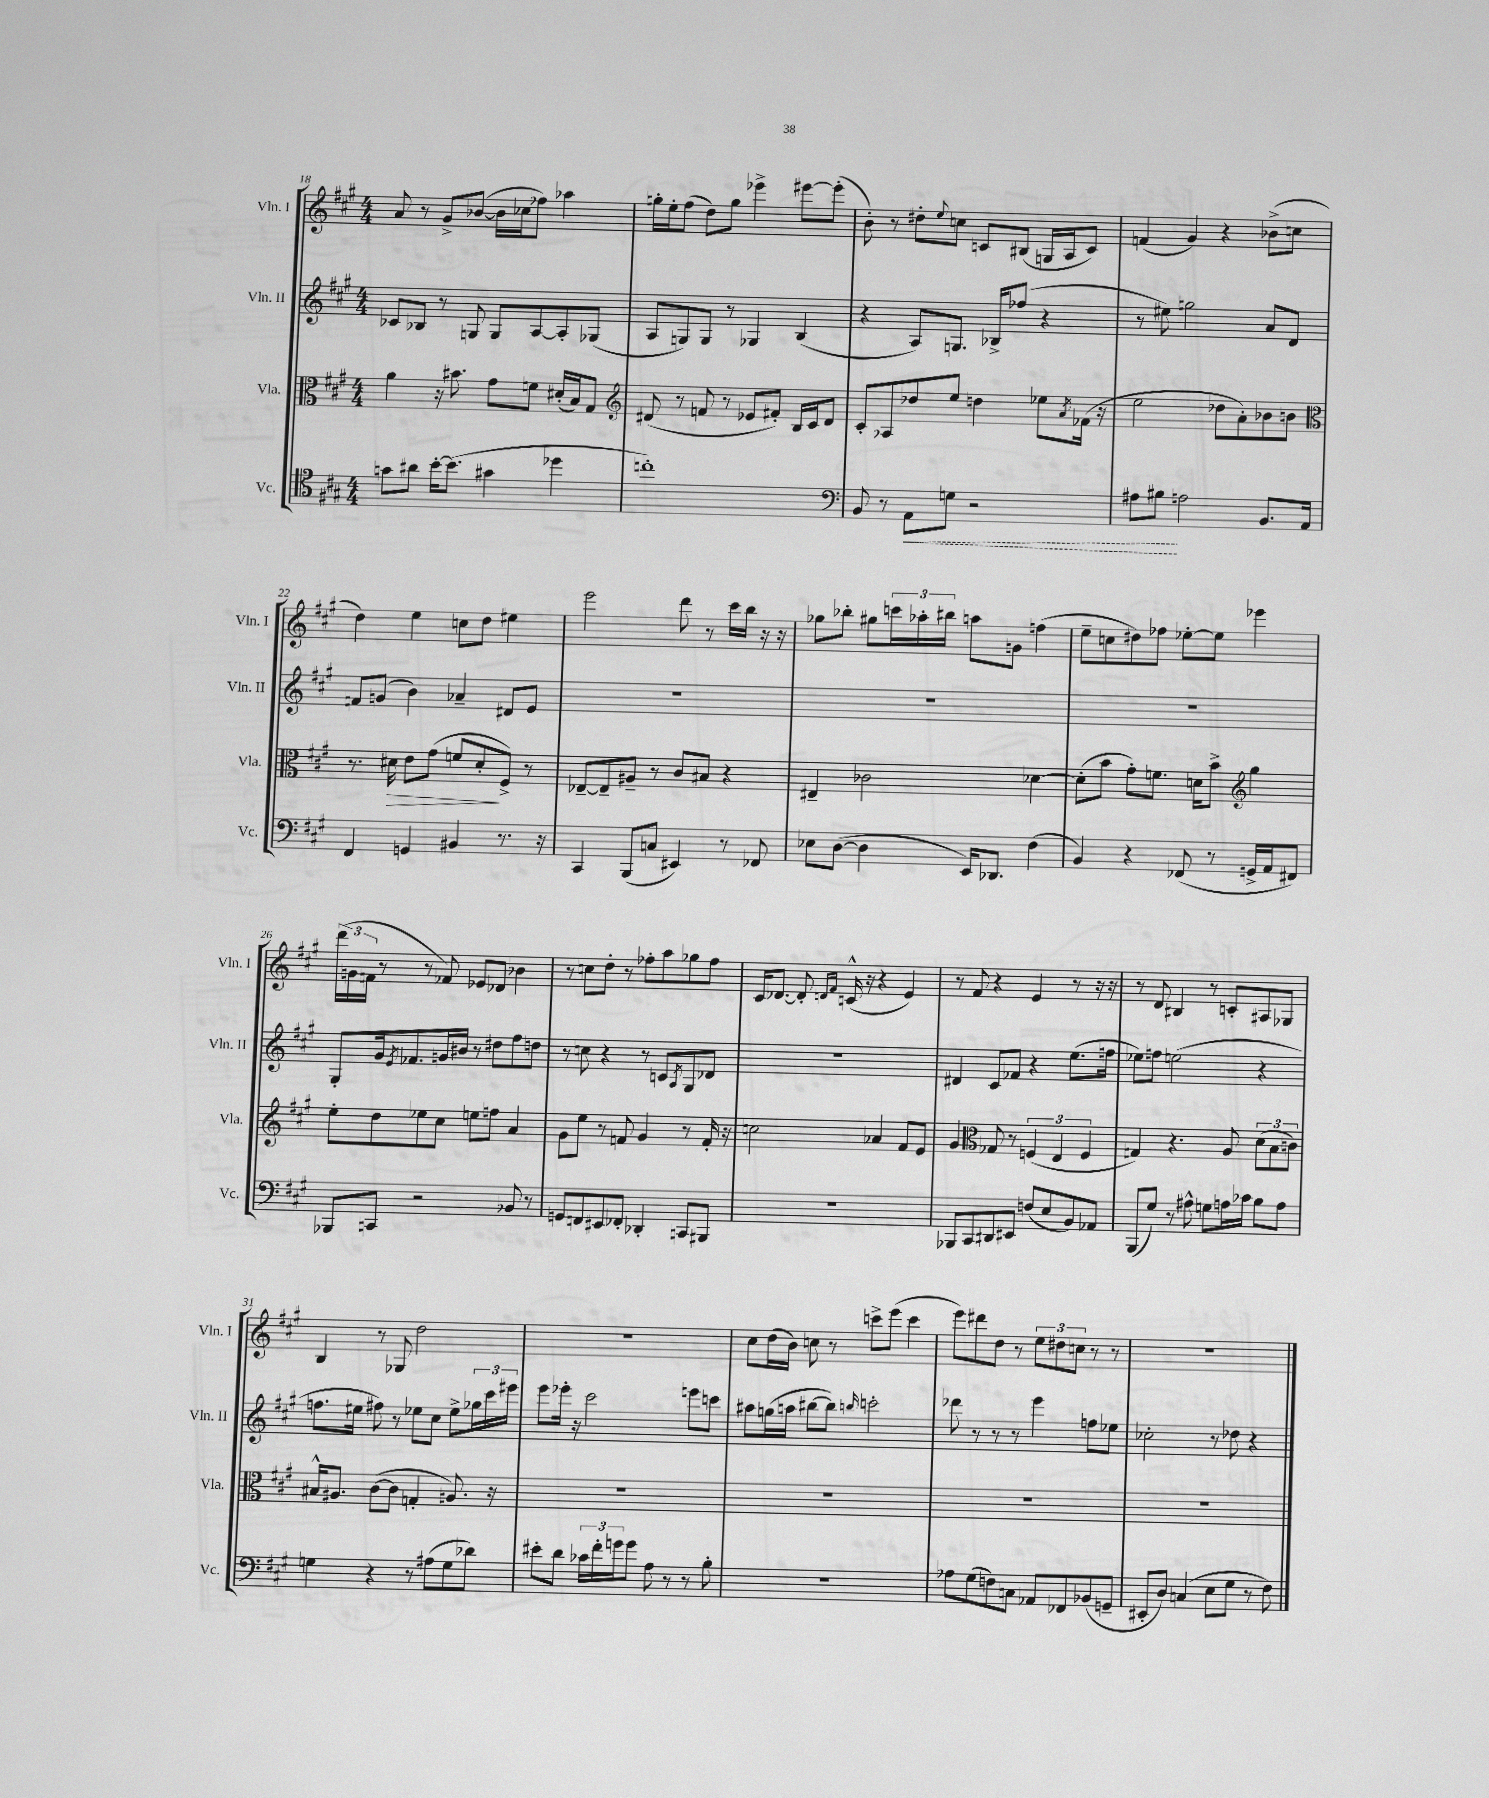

**kern	**kern	**kern	**kern
*staff4	*staff3	*staff2	*staff1
*clefC4	*clefC3	*clefG2	*clefG2
*k[f#c#g#]	*k[f#c#g#]	*k[f#c#g#]	*k[f#c#g#]
*M4/4	*M4/4	*M4/4	*M4/4
8g\L	4a\	8c-/L	8a/
8a#\J	.	8B-/J	8r
[16b'\LK	16r	8r	8g#^/L
(8.b\]J	8.b#\	.	.
.	.	8G/	([8b-/J
4g#\	8g#\L	8G/L	16b-\]LL
.	.	.	16cc-\J
.	8f\J	[8A/	8ff-\J)
4dd-\	(16d#'/LL	8A'/]	4aa-\
.	16B/J)	.	.
.	8G#/J	(8G-/J	.
=	=	=	=
*	*clefG2	*	*
1cc')	(8d#/	8A/L	16gg'\LL
.	.	.	16ee'\J
.	8r	8G/)	(8ff#\J
.	8f/	8G/J	8dd\L)
.	8r	8r	8gg\J
.	8e-/L	4G-/	4eee-^\
.	8f#'/J)	.	.
.	16B/LL	(4B/	[8eee#\L
.	16c#/J	.	.
.	8d#/J	.	(8eee#'\]J
=	=	=	=
*clefF4	*	*	*
8BB/	8c#'/L	4r	8b'\)
8r	8A-/	.	8r
8AA\L	8dd-/	8A/L)	8dd#'\L
.	.	.	8qqee/
8G\J	8ee/J	8.G/J	8cc\J
2r	4dd\	.	8c/L
.	.	16B-^/LK	.
.	.	(8ff-/J	(8B#/J
.	8ee-\L	4r	16G/LL
.	.	.	16A/J
.	8qa/	.	.
.	(16f-\Jk	.	8c/J)
.	16r	.	.
=	=	=	=
8A#\L	2ee\	8r	(4f/
8B#\J	.	8ee#\)	.
2A\	.	2gg\	4g#/)
.	8dd-\L	.	4r
.	8a'\)	.	.
8.BB/L	8b-\	8a/L	(8b-^\L
.	8b\J	8d/J	8cc\J
16AA/Jk	.	.	.
=	=	=	=
*	*clefC3	*	*
4FF#/	8.r	8f/L	4dd\)
.	.	(8g/J	.
.	16d#\	.	.
4GG/	8e\L	4b\)	4ee\
.	(8g#\J	.	.
4BB#/	8f/L	4a-~/	8cc\L
.	8d#'/	.	8dd\J
8.r	8F#^/J)	8d#/L	4ee#\
.	8r	8e/J	.
16r	.	.	.
=	=	=	=
4CC#/	[8E-~/L	1r	2eee\
.	8E-~/]	.	.
(8BBB/L	8A#~/J	.	.
8C/J	8r	.	.
4EE#/)	8c#/L	.	8ddd\
.	8B#/J	.	8r
8r	4r	.	16ccc#\LL
.	.	.	16bb\JJ
8FF-/	.	.	16r
.	.	.	16r
=	=	=	=
8E-\L	4E#~/	1r	8gg-\L
([8D\J	.	.	8bb-'\J
4D\]	2c-\	.	8gg#\L
.	.	.	24ccc\L
.	.	.	24aa-'\
.	.	.	24bb#\JJ
16EE/LK)	.	.	8aa\L
8.DD-/J	.	.	.
.	.	.	8g\J
(4F#\	[4d-\	.	(4ff\
=	=	=	=
4BB/)	(8d-'\]L	1r	8ee~\L
.	8b\J	.	8cc\
4r	8g#'\L)	.	8dd#\)
.	8.f\J	.	8ff-\J
(8FF-/	.	.	[8ee-'\L
.	16d\LK	.	.
8r	8b^\J	.	8ee-\]J
*	*clefG2	*	*
16GG^/LL	4gg#\	.	4eee-\
16AA/J	.	.	.
8FF#/J)	.	.	.
=	=	=	=
8BBB-/L	8ee'\L	8G#'/L	(24ddd\LL
.	.	.	24g\
.	.	.	24f\JJ
8CC/J	8dd\	16g#/k	8r
.	.	8qe/	.
.	.	8.f-/	.
2r	8ee-\	.	8r
.	8cc#\J	16g/L	8f-/)
.	.	16b#/JJ	.
.	8ee\L	8r	8e-/L
.	8ff\J	8dd#\L	8d-/J
8BB-/	4a/	8ff#\	4b-\
8r	.	8dd\J	.
=	=	=	=
8GG/L	8g#\L	8r	8r
8FF/	8ee\J	8cc\	8cc\L
8EE#/	8r	4r	8dd'\J
8FF-'/J	8f/	.	8r
4DD-'/	4g#/	8r	8ff-'\L
.	.	8c/L	8aa\
.	.	8qA/	.
8CC/L	8r	8G#/	8gg-\
8BBB#/J	16f'/	8d-/J	8ff-\J
.	16r	.	.
=	=	=	=
1r	2cc\	1r	16c#/LK
.	.	.	[8.d-/J
.	.	.	8d-'/]
.	.	.	16qqd/LL
.	.	.	16qqf#/JJ
.	.	.	(16c^^/
.	.	.	16r
.	4a-/	.	4r
.	8f#/L	.	4e/)
.	8e/J	.	.
=	=	=	=
8BBB-/L	4g#/	4d#/	8r
8CC#/	.	.	8f#/
*	*clefC3	*	*
8DD#/	8G-/	8c#/L	4r
8EE#/J	8r	8f-/J	.
(8F/L	(6F/	4r	4e/
8E/	.	.	.
.	6E/	.	.
8BB/)	.	(8.ee\L	8r
.	6F/	.	.
8AA-/J	.	.	16r
.	.	16ff\Jk	16r
=	=	=	=
(8BBB/L	4G/)	8ee-\L)	8r
8G#/J)	.	8ff\J	8d/
8r	4.r	(2ee\	4B#/
8A#^^\	.	.	.
8G\L	.	.	8r
16A\L	8A/	.	8c'/L
16c-\JJ	.	.	.
8B\L	(12d\L	4r	8A#/
.	12B\	.	.
8A\J	.	.	8G-/J
.	12c\J)	.	.
=	=	=	=
4G\	16B#^^/LK	8.ff\L	4B/
.	8.A#/J	.	.
.	.	16ee#\Jk	.
4r	([8c#\L	8ff#\)	8r
.	8c#\]J	8r	8G-/
8r	4G'/	8ee-\L	2dd\
(8A#\L	.	8cc#\J	.
8G\	8.A/)	8ee-^\L	.
8d-\J)	.	24gg-\L	.
.	.	24ccc#\	.
.	16r	.	.
.	.	24eee#\JJ	.
=	=	=	=
8e#'\L	1r	8eee\L	1r
8d\J	.	16eee-'\Jk	.
.	.	16r	.
24c-\LL	.	2ccc#\	.
24f#'\	.	.	.
24g\J	.	.	.
8g\J	.	.	.
8A\	.	.	.
8r	.	.	.
8r	.	8eee\L	.
8B'\	.	8ccc\J	.
=	=	=	=
1r	1r	8aa#\L	8cc#\L
.	.	(16gg\L	(16dd\L
.	.	16aa\JJ	16b\JJ)
.	.	[8bb#\L	8cc\
.	.	8bb#\]J)	8r
.	.	16qqbb/	.
.	.	2ccc'\	8ccc^\L
.	.	.	(8eee\J
.	.	.	4ccc\
=	=	=	=
8A-\L	1r	8ddd-\	8eee\L)
(8G#\	.	8r	8ddd#\
8F\)	.	8r	8dd\J
8C\J	.	8r	8r
8AA-/L	.	4eee\	12ee\L
.	.	.	12dd#\
8FF-/	.	.	.
.	.	.	12cc\J
(8BB-/	.	8ff\L	8r
8GG~/J	.	8ee-\J	8r
=	=	=	=
8EE#'/L	1r	2cc-'\	1r
8D/J)	.	.	.
(4C/	.	.	.
8E\L	.	8r	.
8G#\J	.	8dd-\	.
8r	.	4r	.
8F#\)	.	.	.
==	==	==	==
*-	*-	*-	*-
